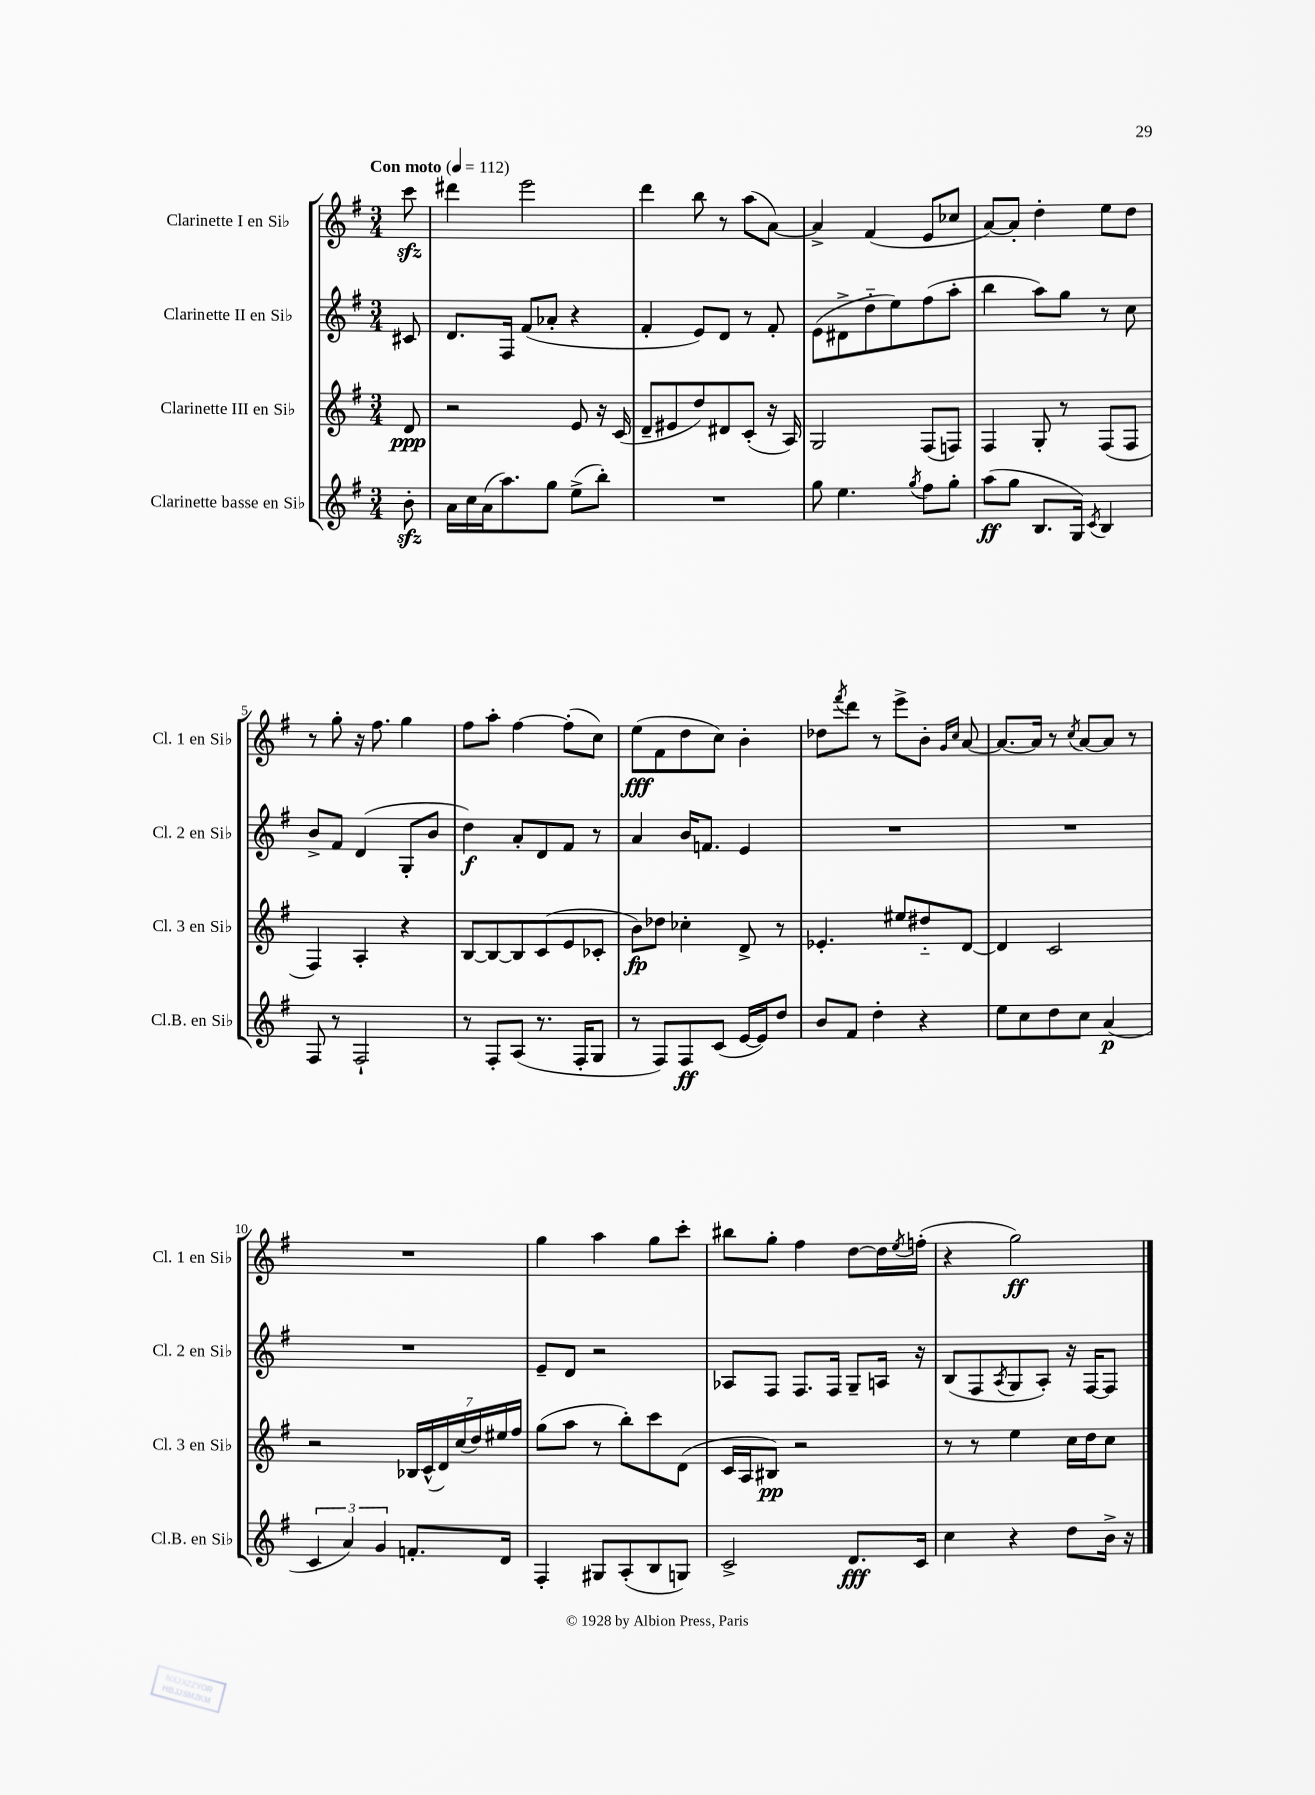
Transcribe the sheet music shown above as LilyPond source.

<<
\new StaffGroup <<
\new Staff = "s0" \with { instrumentName = "Clarinette I en Sib" shortInstrumentName = "Cl. 1 en Sib" } {
    \clef treble \key g \major \numericTimeSignature \time 3/4 \partial 8 \tempo "Con moto" 4 = 112
    c'''8\sfz |
    dis'''4 e'''2 |
    d'''4 b''8 r8 a''8( a'8~) |
    a'4-> fis'4( e'8 ces''8 |
    a'8~) a'8-. d''4-. e''8 d''8 |
    r8 g''8-. r16 fis''8. g''4 |
    fis''8 a''8-. fis''4~ fis''8-.( c''8) |
    e''8\fff( fis'8 d''8 c''8) b'4-. |
    des''8 \acciaccatura { fis'''8 } d'''8 r8 e'''8-> b'8-. \grace { g'16 c''16 } a'8~ |
    a'8.~ a'16 r8 \acciaccatura { c''8 } a'8~ a'8 r8 |
    R2. |
    g''4 a''4 g''8 c'''8-. |
    bis''8 g''8-. fis''4 d''8~ d''16 \acciaccatura { e''8 } f''16-.( |
    r4 g''2\ff) \bar "|." |
}
\new Staff = "s1" \with { instrumentName = "Clarinette II en Sib" shortInstrumentName = "Cl. 2 en Sib" } {
    \clef treble \key g \major \numericTimeSignature \time 3/4 \partial 8
    cis'8 |
    d'8. fis16 fis'8( aes'8-. r4 |
    fis'4-. e'8) d'8 r8 fis'8-. |
    e'8( dis'8-> d''8-_ e''8) fis''8( a''8-. |
    b''4 a''8) g''8 r8 c''8 |
    b'8-> fis'8 d'4( g8-. b'8 |
    d''4\f) a'8-. d'8 fis'8 r8 |
    a'4 b'16 f'8. e'4 |
    R2. |
    R2. |
    R2. |
    e'8-- d'8 r2 |
    aes8 fis8 fis8. fis16 g8-- a16 r16 |
    b8( fis8 \acciaccatura { a8 } g8 a8-.) r16 fis16~ fis8 \bar "|." |
}
\new Staff = "s2" \with { instrumentName = "Clarinette III en Sib" shortInstrumentName = "Cl. 3 en Sib" } {
    \clef treble \key g \major \numericTimeSignature \time 3/4 \partial 8
    d'8\ppp |
    r2 e'8 r16 c'16( |
    d'8-- eis'8 d''8) dis'8 c'8-.( r16 a16) |
    g2 fis8( f8) |
    fis4 g8-. r8 fis8( fis8 |
    fis4) a4-. r4 |
    b8~ b8~ b8 c'8( e'8 ces'8-. |
    b'8\fp) des''8 ces''4-. d'8-> r8 |
    ees'4.-. eis''8 dis''8-_ d'8~ |
    d'4 c'2 |
    r2 \tuplet 7/4 { bes16 c'16-^( d'16) c''16( d''16) eis''16 fis''16 } |
    g''8( a''8 r8 b''8-.) c'''8 d'8( |
    c'16 a16 bis8\pp) r2 |
    r8 r8 e''4 c''16 d''16 c''8 \bar "|." |
}
\new Staff = "s3" \with { instrumentName = "Clarinette basse en Sib" shortInstrumentName = "Cl.B. en Sib" } {
    \clef treble \key g \major \numericTimeSignature \time 3/4 \partial 8
    b'8-.\sfz |
    a'16 c''16 a'16( a''8.) g''8 e''8->( b''8-.) |
    R2. |
    g''8 e''4. \acciaccatura { g''8 } fis''8 g''8-. |
    a''8\ff( g''8 b8. g16) \acciaccatura { c'8 } b4 |
    fis8 r8 fis2-! |
    r8 fis8-. a8( r8. fis16-. g8 |
    r8 fis8) fis8\ff c'8( e'16~ e'16) d''8 |
    b'8 fis'8 d''4-. r4 |
    e''8 c''8 d''8 c''8 a'4\p( |
    \tuplet 3/2 { c'4 a'4) g'4 } f'8.-. d'16 |
    fis4-. gis8 a8-.( b8 g8) |
    c'2-> d'8.\fff c'16 |
    c''4 r4 d''8 b'16-> r16 \bar "|." |
}
>>
>>
